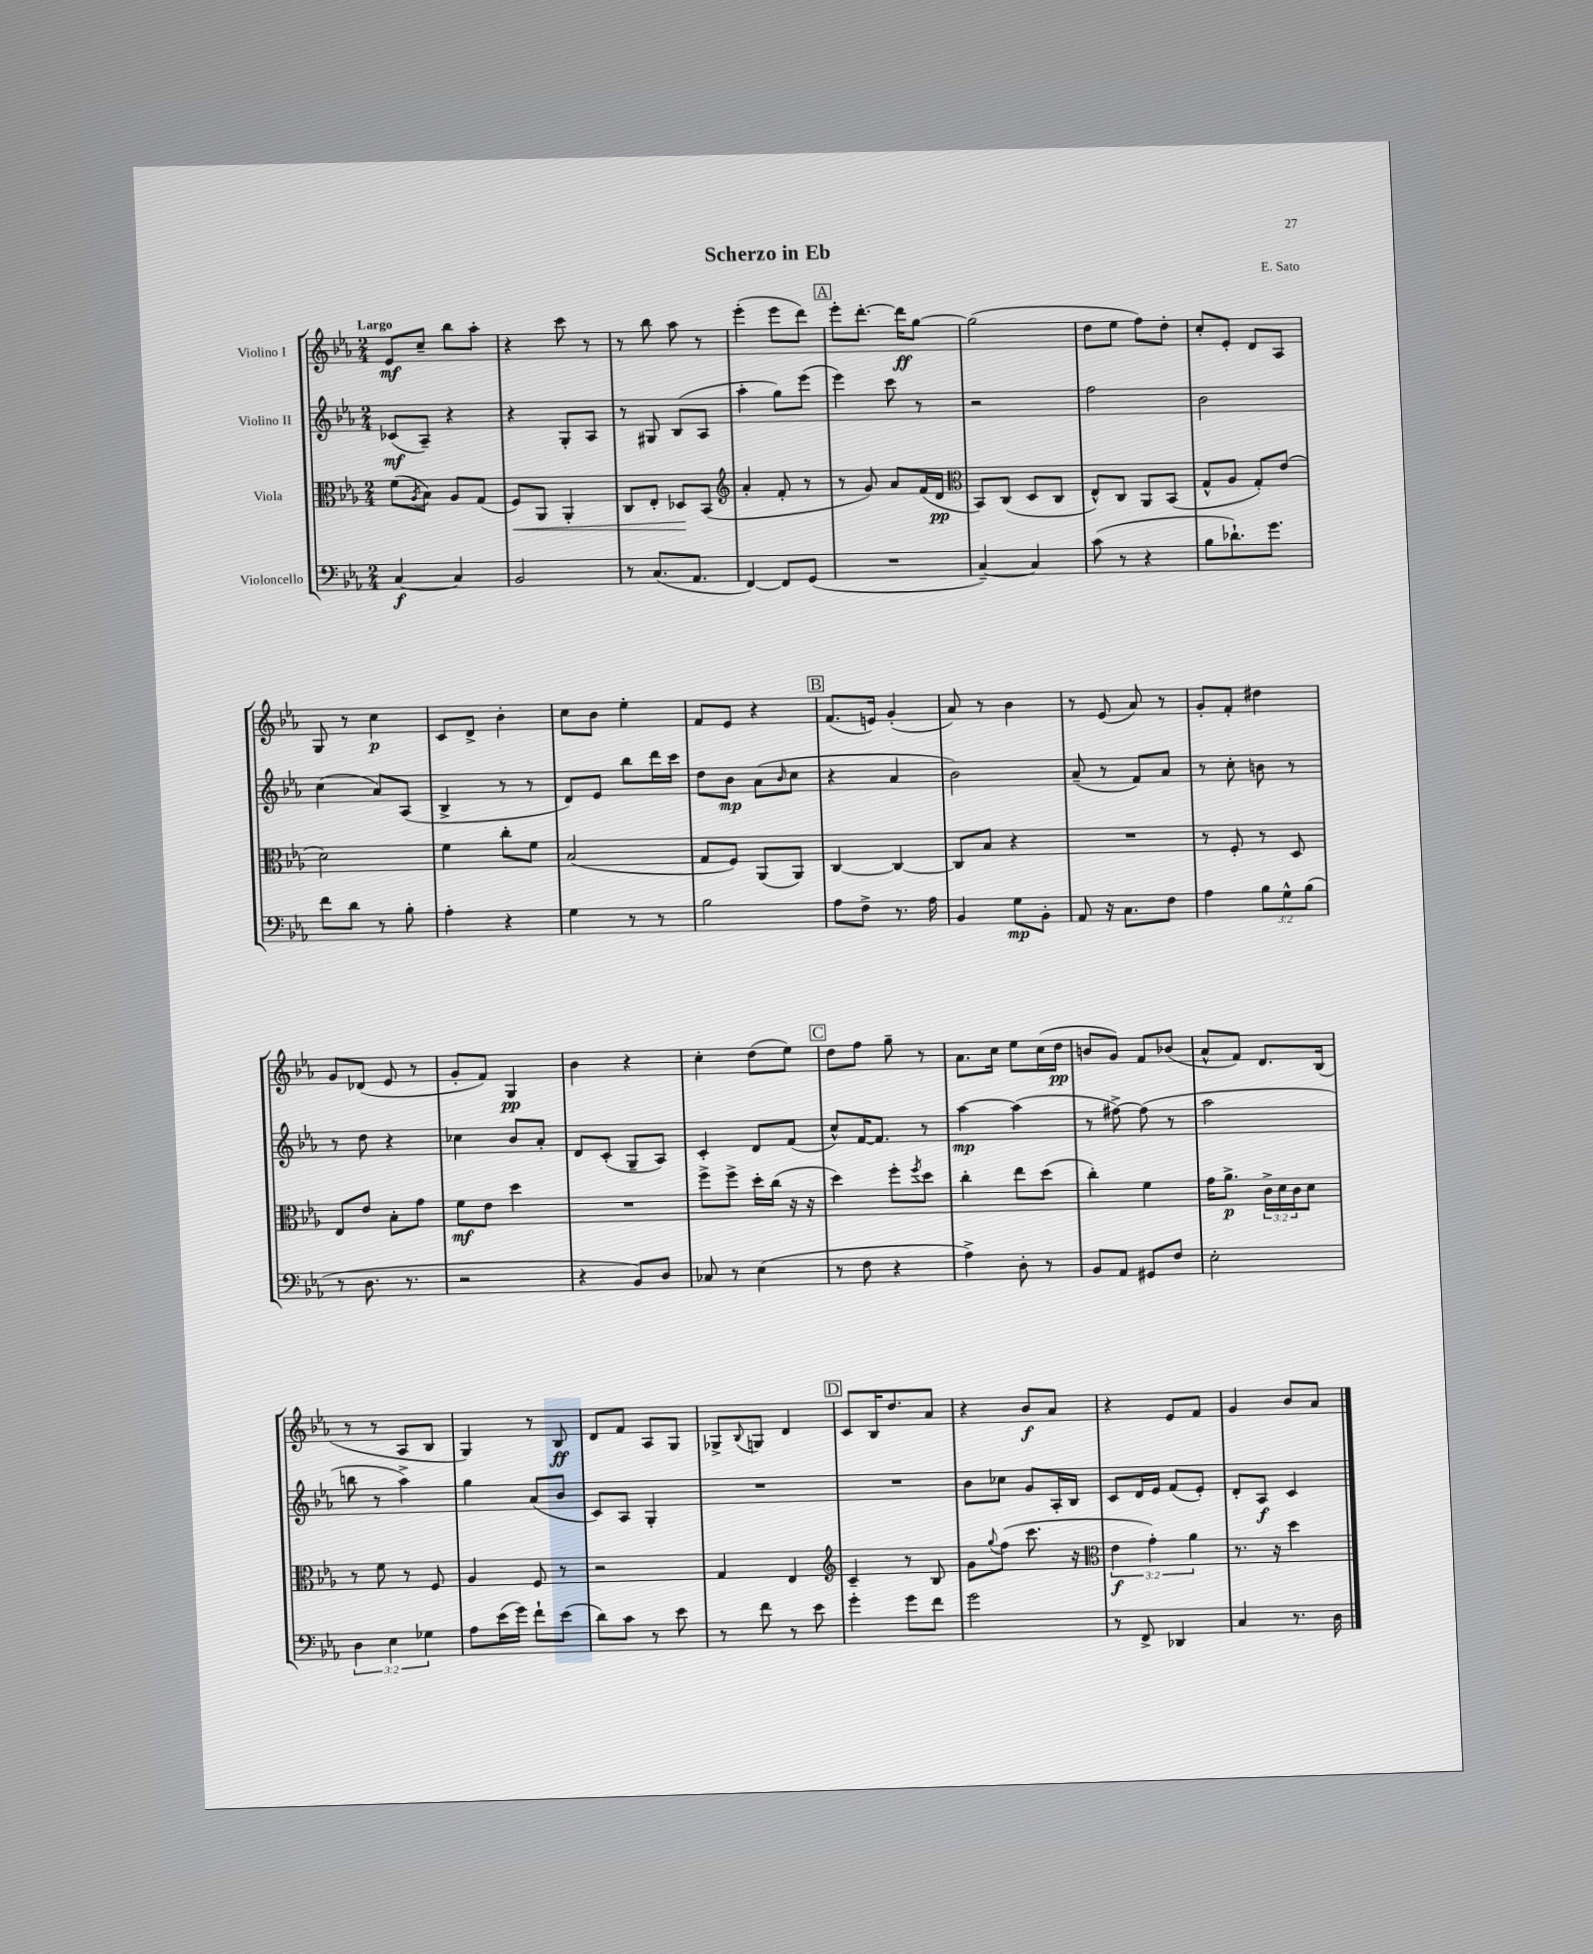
\header { title = "Scherzo in Eb" composer = "E. Sato" }
<<
\new StaffGroup <<
\new Staff = "s0" \with { instrumentName = "Violino I" } {
    \clef treble \key ees \major \numericTimeSignature \time 2/4 \tempo "Largo"
    ees'8\mf c''8-- bes''8 aes''8-. |
    r4 c'''8 r8 |
    r8 bes''8 aes''8 r8 |
    ees'''4-.( ees'''8 d'''8) |
    \mark \markup { \box "A" } ees'''8-. d'''8.~-. d'''16\ff g''8~ |
    g''2( |
    d''8 ees''8 f''8) d''8-. |
    c''8-. ees'8-. d'8 aes8 |
    g8 r8 c''4\p |
    c'8 d'8-> bes'4-. |
    c''8 bes'8 ees''4-. |
    f'8 ees'8 r4 |
    \mark \markup { \box "B" } f'8.( e'16) g'4-.( |
    aes'8) r8 bes'4 |
    r8 ees'8( aes'8) r8 |
    g'8-. f'8-. dis''4 |
    g'8 des'8( ees'8 r8 |
    g'8-. f'8) g4\pp |
    bes'4 r4 |
    c''4-. d''8( ees''8) |
    \mark \markup { \box "C" } d''8 f''8 g''8-- r8 |
    aes'8. c''16 ees''8 c''16( d''16\pp |
    b'8 g'8) f'8 bes'8( |
    aes'8-^ f'8) d'8. bes16( |
    r8 r8 aes8 bes8 |
    g4) r8 bes8\ff |
    d'8 f'8 aes8 g8 |
    ges8-> \appoggiatura { bes8 } g8 d'4 |
    \mark \markup { \box "D" } c'8 bes16 d''8. aes'8 |
    r4 bes'8\f aes'8 |
    r4 ees'8 f'8 |
    g'4 bes'8 aes'8 \bar "|." |
}
\new Staff = "s1" \with { instrumentName = "Violino II" } {
    \clef treble \key ees \major \numericTimeSignature \time 2/4
    ces'8\mf( aes8--) r4 |
    r4 g8-. aes8 |
    r8 gis8 bes8( aes8 |
    aes''4-. g''8) ees'''8( |
    \mark \markup { \box "A" } ees'''4) c'''8 r8 |
    r2 |
    f''2 |
    bes'2 |
    c''4( aes'8) aes8( |
    bes4-> r8 r8 |
    d'8) ees'8 bes''8 d'''16 c'''16 |
    d''8 bes'8\mp aes'8( \grace { bes'16 } c''8 |
    \mark \markup { \box "B" } r4 aes'4 |
    bes'2) |
    aes'8--( r8 f'8) aes'8 |
    r8 c''8-. b'8 r8 |
    r8 d''8 r4 |
    ces''4 bes'8 aes'8-. |
    d'8 c'8-.( g8-- aes8) |
    c'4-. d'8 f'8( |
    \mark \markup { \box "C" } c''8-^) f'16~ f'8. r8 |
    aes''4~\mp aes''4( |
    r8 fis''8~->) fis''8( r8 |
    aes''2 |
    b''8 r8 aes''4->) |
    g''4 aes'8( bes'8 |
    c'8) aes8 g4-. |
    R2 |
    \mark \markup { \box "D" } R2 |
    bes'8 ces''8 g'8 aes16-. bes16 |
    c'8 d'16 ees'16 f'8( ees'8-.) |
    d'8-. aes8\f c'4 \bar "|." |
}
\new Staff = "s2" \with { instrumentName = "Viola" } {
    \clef alto \key ees \major \numericTimeSignature \time 2/4 \override Staff.TupletNumber.text = #tuplet-number::calc-fraction-text
    f'8( \acciaccatura { aes8 } bes8) aes8 g8( |
    f8\<) aes,8 aes,4-. |
    c8 ees8-. des8\! bes,8( |
    \clef treble aes'4-. f'8-. r8 |
    \mark \markup { \box "A" } r8 g'8) aes'8 f'16( d'16\pp |
    \clef alto bes,8) c8( d8 c8 |
    ees8-^) c8 aes,8 bes,8( |
    g8-^ aes8 g8-.) ees'8( |
    d'2) |
    f'4 c''8-. f'8 |
    bes2( |
    g8 f8) aes,8( aes,8) |
    \mark \markup { \box "B" } c4~ c4~ |
    c8 bes8 r4 |
    R2 |
    r8 f8-. r8 d8 |
    ees8 ees'8 bes8-. g'8 |
    f'8\mf ees'8 d''4 |
    R2 |
    f''8-> f''8-> d''16-. c''16( r16 r16 |
    \mark \markup { \box "C" } d''4) f''8-. \acciaccatura { f''8 } d''8 |
    c''4-. ees''8 d''8( |
    c''4-.) f'4 |
    g'16 aes'8.->\p \tuplet 3/2 { c'16-> d'16 c'16 } d'8 |
    r8 f'8 r8 f8 |
    aes4 f8 r8 |
    r2 |
    g4 ees4 |
    \mark \markup { \box "D" } \clef treble c'4-- r8 bes8 |
    g'8 \appoggiatura { g''8 } f''8( c'''8. r16 |
    \clef alto \tuplet 3/2 { ees'4\f g'4-.) aes'4 } |
    r8. r16 d''4 \bar "|." |
}
\new Staff = "s3" \with { instrumentName = "Violoncello" } {
    \clef bass \key ees \major \numericTimeSignature \time 2/4 \override Staff.TupletNumber.text = #tuplet-number::calc-fraction-text
    c4~\f c4 |
    bes,2 |
    r8 c8.( aes,8. |
    f,4~) f,8 g,8( |
    \mark \markup { \box "A" } R2 |
    c4~--) c4 |
    c'8( r8 r4 |
    bes8 des'8.-!) g'8. |
    f'8 d'8 r8 bes8-. |
    aes4-. r4 |
    g4 r8 r8 |
    bes2 |
    \mark \markup { \box "B" } aes8 f8-> r8. aes16 |
    bes,4 g8\mp bes,8-. |
    aes,8 r16 c8. f8 |
    aes4 \tuplet 3/2 { bes8 g8-^ bes8( } |
    r8 d8. r8. |
    r2 |
    r4 bes,8) d8 |
    ces8 r8 ees4( |
    \mark \markup { \box "C" } r8 f8 r4 |
    aes4->) d8-. r8 |
    bes,8 aes,8 gis,8 f8 |
    ees2-. |
    \tuplet 3/2 { d4 ees4 ges4 } |
    aes8 ees'16( g'16) f'8-! ees'8( |
    d'8) c'8 r8 ees'8 |
    r8 f'8 r8 ees'8 |
    \mark \markup { \box "D" } g'4-. g'8 f'8 |
    g'2 |
    r8 f,8-> des,4 |
    c4 r8. d16 \bar "|." |
}
>>
>>
\layout { \context { \Score \remove "Bar_number_engraver" } }
